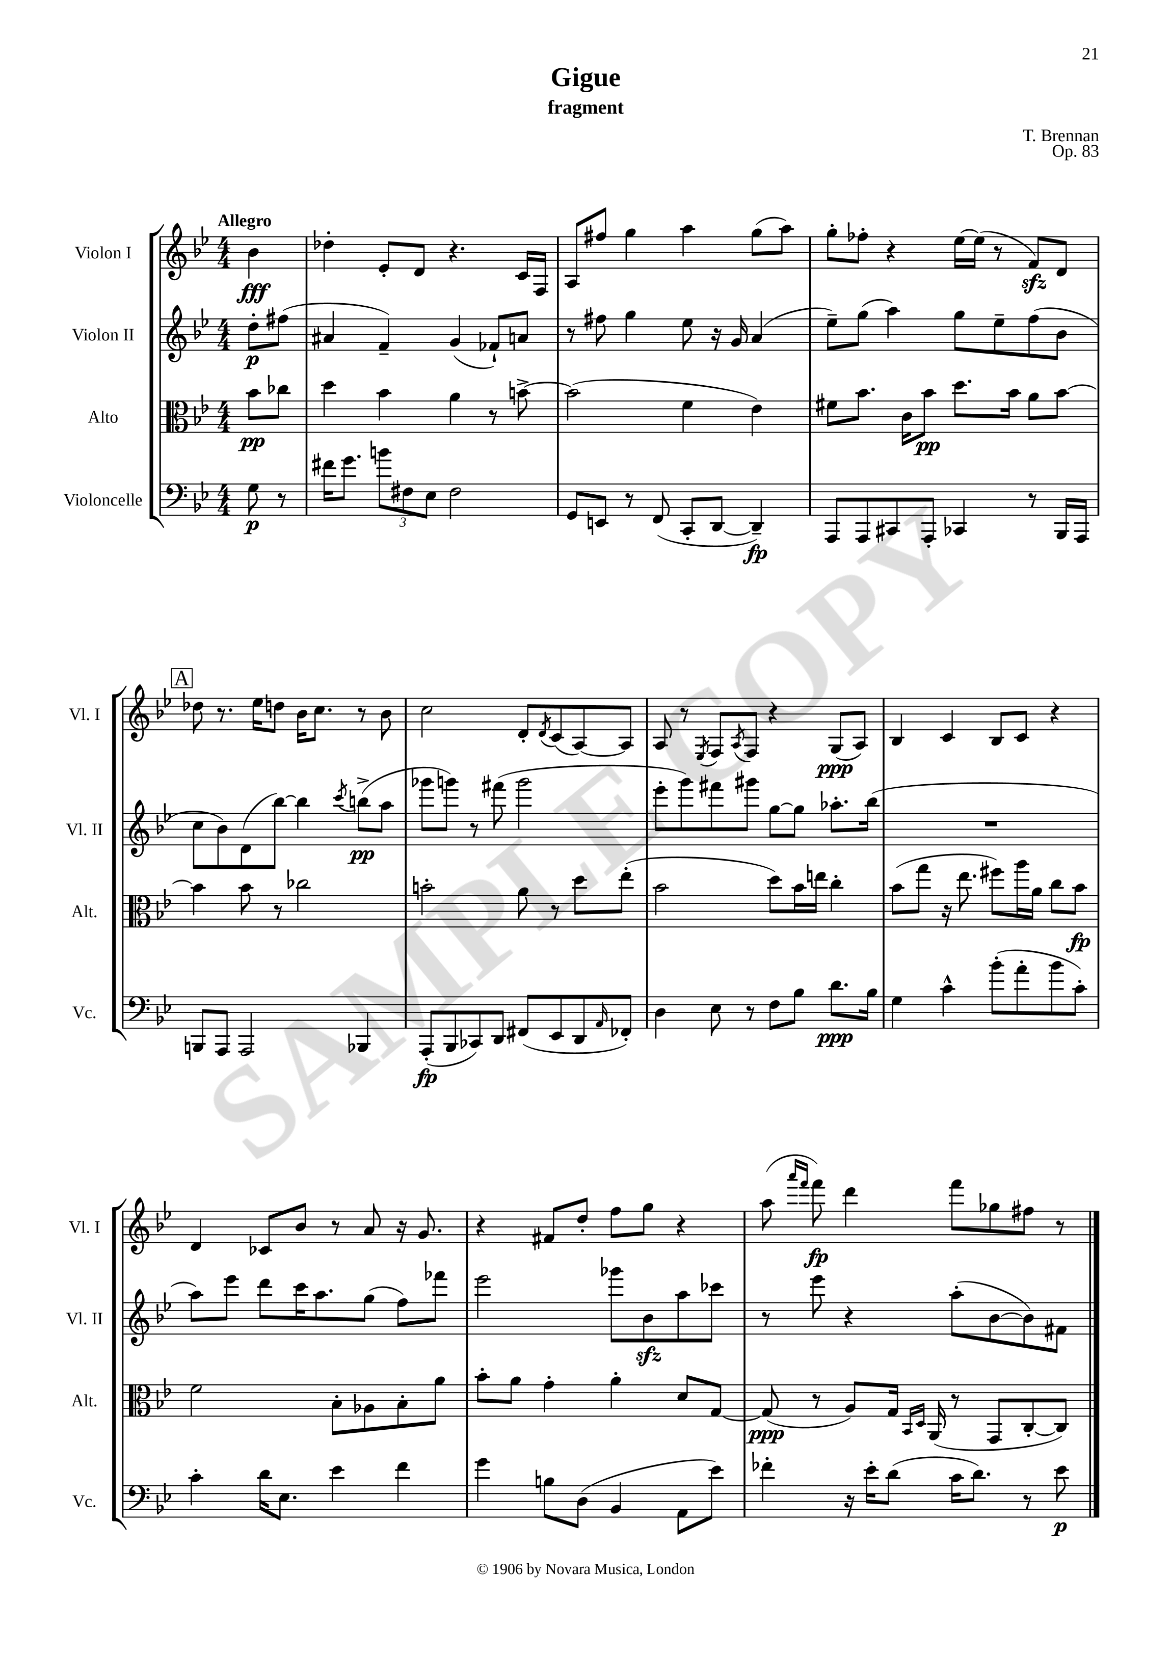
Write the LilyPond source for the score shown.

\header { title = "Gigue" composer = "T. Brennan" subtitle = "fragment" opus = "Op. 83" }
<<
\new StaffGroup <<
\new Staff = "s0" \with { instrumentName = "Violon I" shortInstrumentName = "Vl. I" } {
    \clef treble \key bes \major \numericTimeSignature \time 4/4 \partial 4 \tempo "Allegro"
    bes'4\fff |
    des''4-. ees'8-. d'8 r4. c'16 f16 |
    a8 fis''8 g''4 a''4 g''8( a''8) |
    g''8-. fes''8-. r4 ees''16~ ees''16( r8 f'8\sfz) d'8 |
    \mark \markup { \box "A" } des''8 r8. ees''16 d''8 bes'16 c''8. r8 bes'8 |
    c''2 d'8-. \acciaccatura { d'8 } c'8( a8~) a8 |
    a8 r8 \acciaccatura { ees8 } f8 \acciaccatura { a8 } f8 r4 g8\ppp( a8) |
    bes4 c'4 bes8 c'8 r4 |
    d'4 ces'8 bes'8 r8 a'8 r16 g'8. |
    r4 fis'8 d''8-. f''8 g''8 r4 |
    a''8( \grace { a'''16 f'''16 } f'''8\fp) d'''4 f'''8 ges''8 fis''8 r8 \bar "|." |
}
\new Staff = "s1" \with { instrumentName = "Violon II" shortInstrumentName = "Vl. II" } {
    \clef treble \key bes \major \numericTimeSignature \time 4/4 \partial 4
    d''8-.\p fis''8( |
    ais'4 f'4--) g'4( fes'8-!) a'8 |
    r8 fis''8 g''4 ees''8 r16 g'16 a'4( |
    ees''8--) g''8( a''4) g''8 ees''8-- f''8( bes'8 |
    \mark \markup { \box "A" } c''8 bes'8) d'8( bes''8~) bes''4 \acciaccatura { c'''8 } b''8->\pp( a''8 |
    ges'''8 g'''8) r8 fis'''8( g'''2 |
    ees'''8-. g'''8) fis'''8 gis'''8 g''8~ g''8 aes''8.-. bes''16( |
    R1 |
    a''8) ees'''8 d'''8 c'''16 a''8. g''8( f''8) fes'''8 |
    ees'''2 ges'''8 bes'8\sfz a''8 ces'''8 |
    r8 ees'''8 r4 a''8-.( bes'8~ bes'8) fis'8 \bar "|." |
}
\new Staff = "s2" \with { instrumentName = "Alto" shortInstrumentName = "Alt." } {
    \clef alto \key bes \major \numericTimeSignature \time 4/4 \partial 4
    bes'8\pp ces''8 |
    d''4 bes'4 a'4 r8 b'8~-> |
    b'2( f'4 ees'4) |
    fis'8 bes'8. c'16 bes'8\pp d''8. bes'16 a'8 bes'8~ |
    \mark \markup { \box "A" } bes'4 bes'8 r8 ces''2 |
    b'2-. a'8 r8 d''8 ees''8-.( |
    bes'2 d''8) bes'16 e''16 c''4-. |
    bes'8( g''8 r16 ees''8. fis''8) a''16 a'16 c''8 bes'8\fp |
    f'2 bes8-. aes8 bes8-. a'8 |
    bes'8-. a'8 g'4-. a'4-. d'8 g8~ |
    g8\ppp( r8 a8) g16 \grace { bes,16 d16 } a,16( r8 g,8 c8~-. c8) \bar "|." |
}
\new Staff = "s3" \with { instrumentName = "Violoncelle" shortInstrumentName = "Vc." } {
    \clef bass \key bes \major \numericTimeSignature \time 4/4 \partial 4
    g8\p r8 |
    fis'16 g'8. \tuplet 3/2 { b'8 fis8 ees8 } fis2 |
    g,8 e,8 r8 f,8( c,8-. d,8~ d,4--\fp) |
    a,,8 a,,8 cis,8 a,,8-. ces,4 r8 bes,,16 a,,16 |
    \mark \markup { \box "A" } b,,8 a,,8 a,,2 bes,,4 |
    a,,8-.\fp( bes,,8 ces,8) d,8 fis,8( ees,8 d,8 \grace { a,16 } fes,8-.) |
    d4 ees8 r8 f8 bes8 d'8.\ppp bes16 |
    g4 c'4-^ bes'8-.( a'8-. bes'8 c'8-.) |
    c'4-. d'16 ees8. ees'4 f'4 |
    g'4 b8 d8( bes,4 a,8 ees'8) |
    fes'4-. r16 ees'16-. d'8( c'16 d'8.) r8 ees'8\p \bar "|." |
}
>>
>>
\layout { \context { \Score \remove "Bar_number_engraver" } }
